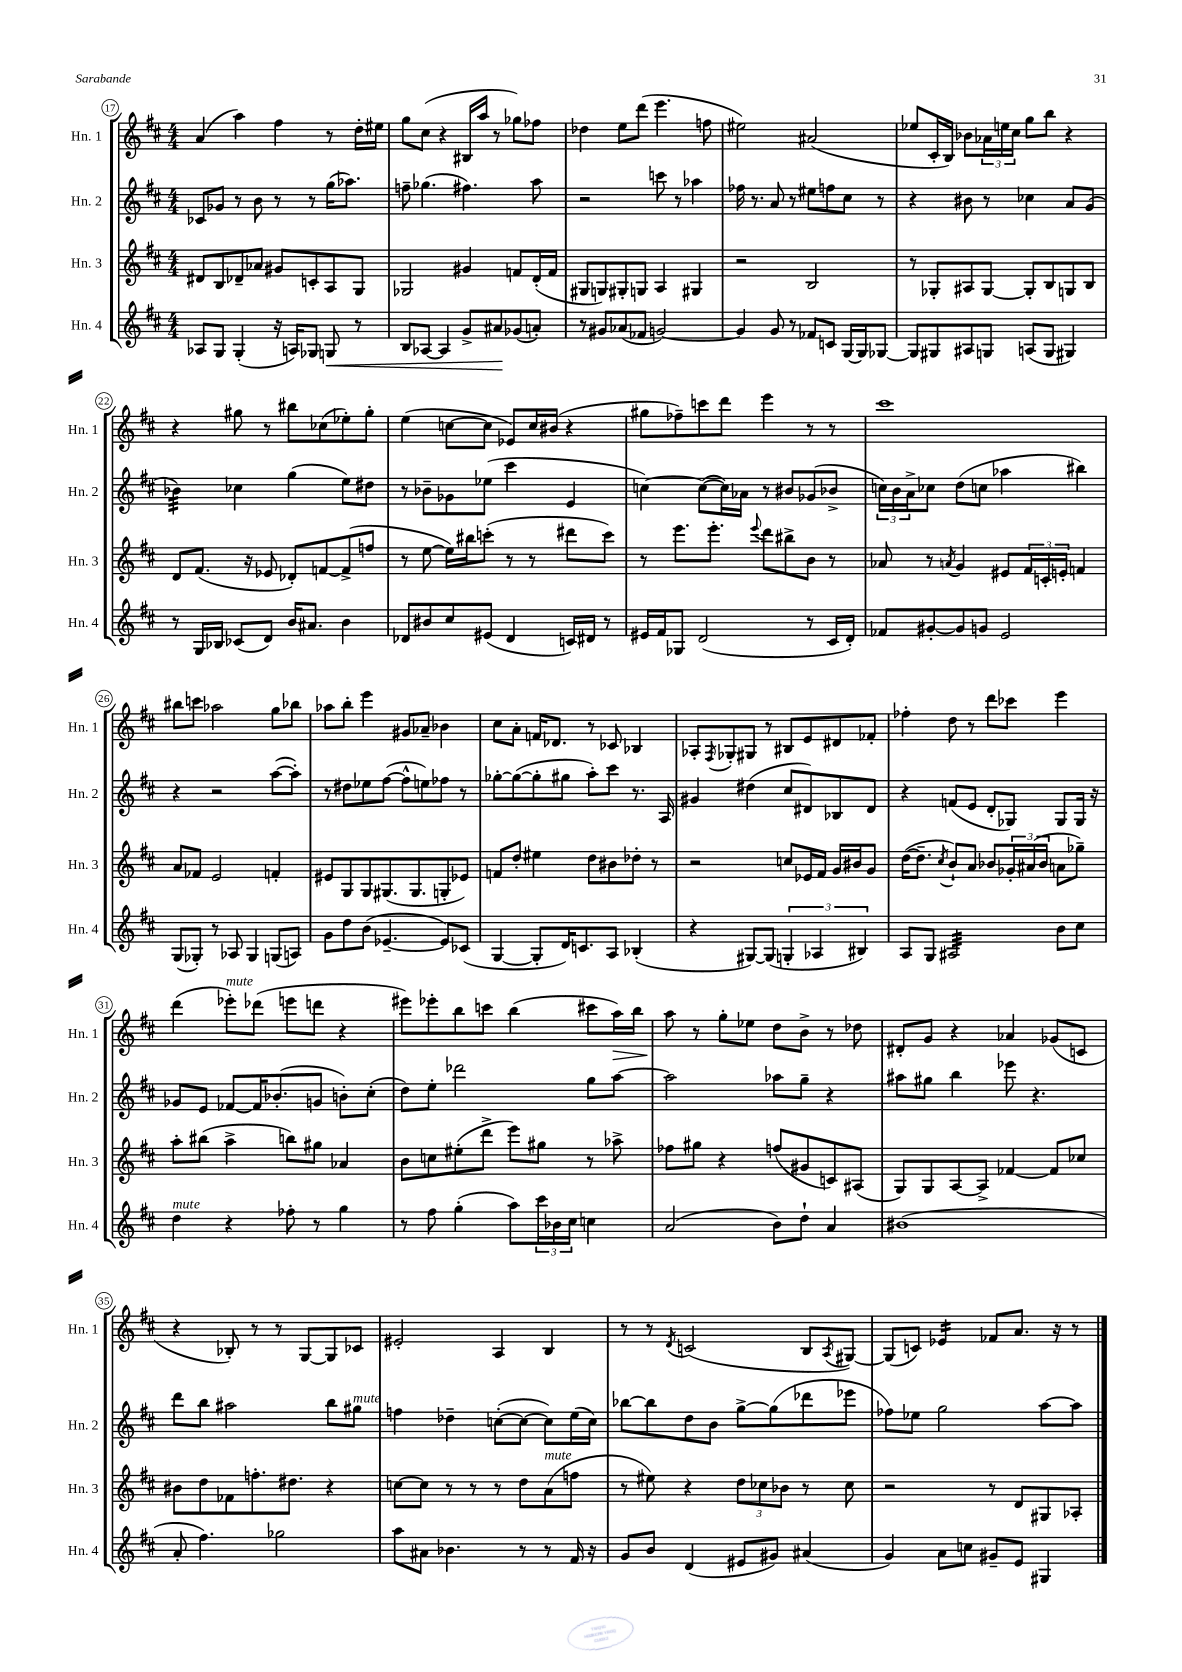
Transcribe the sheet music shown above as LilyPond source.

<<
\new StaffGroup <<
\new Staff = "s0" \with { instrumentName = "Hn. 1" shortInstrumentName = "Hn. 1" } {
    \clef treble \key d \major \numericTimeSignature \time 4/4
    a'4( a''4) fis''4 r8 d''16-. eis''16 |
    g''8 cis''8( r4 bis16 a''16 r8 ges''8) fes''8 |
    des''4 e''8 d'''8( e'''4. f''8 |
    eis''2) ais'2( |
    ees''8 cis'16-. b16) bes'8 \tuplet 3/2 { aes'16 e''16 cis''16 } g''8 b''8 r4 |
    r4 gis''8 r8 bis''8 ces''8( ees''8-.) gis''8-. |
    e''4( c''8~ c''8 ees'8) c''16 bis'16( r4 |
    gis''8 fes''8--) c'''8 d'''8 e'''4 r8 r8 |
    cis'''1 |
    bis''8 c'''8 aes''2 g''8 bes''8 |
    aes''8 b''8-. e'''4 gis'8 aes'8-- bes'4 |
    cis''8 a'8-. f'16 des'8. r8 ces'8 bes4 |
    aes8-. \acciaccatura { fis8 } ges8-. gis8 r8 bis8 e'8 dis'8 fes'8-. |
    fes''4-. d''8 r8 d'''8 ces'''8 e'''4 |
    d'''4( ees'''8-.^\markup { \italic "mute" }) des'''8( e'''8 d'''8 r4 |
    eis'''8) ees'''8-. b''8 c'''8 b''4( cis'''8 a''16\>) b''16 |
    a''8\! r8 g''8-. ees''8 d''8 b'8-> r8 des''8 |
    dis'8-. g'8 r4 aes'4 ges'8( c'8 |
    r4 bes8-.) r8 r8 g8~ g8 ces'8 |
    eis'2-. a4 b4 |
    r8 r8 \acciaccatura { d'8 } c'2( b8 \acciaccatura { a8 } gis8~) |
    gis8( c'8) ees'4:16 fes'8 a'8. r16 r8 \bar "|." |
}
\new Staff = "s1" \with { instrumentName = "Hn. 2" shortInstrumentName = "Hn. 2" } {
    \clef treble \key d \major \numericTimeSignature \time 4/4
    ces'8 ges'8 r8 b'8 r8 r8 g''16( aes''8.) |
    f''8-- ges''4.( fis''4.) a''8 |
    r2 c'''8 r8 aes''4 |
    fes''16 r8. a'8 r8 eis''8 f''8 cis''8 r8 |
    r4 bis'8 r8 ces''4 a'8 g'8( |
    bes'4:32) ces''4 g''4( e''8) dis''8 |
    r8 bes'8-- ges'8 ees''8( cis'''4 e'4 |
    c''4~) c''8~( c''16) aes'16 r8 bis'8 ges'8( bes'8-> |
    \tuplet 3/2 { c''16) b'16 a'16-> } ces''8 d''8( c''8 aes''4 bis''4) |
    r4 r2 a''8~( a''8-.) |
    r8 dis''8 ees''8 fis''8~( fis''8-^ e''8) fes''8 r8 |
    ges''8~-. ges''8~( ges''8-. gis''8 a''8-.) cis'''8 r8. a16 |
    gis'4 dis''4( cis''8 dis'8) bes8 dis'8 |
    r4 f'8( e'8 d'8-. ges8) ges8 ges16 r16 |
    ges'8 e'8 fes'8~ fes'16 bes'8.-.( g'8 b'8-.) cis''8-.( |
    d''8) e''8-. des'''2 g''8 a''8~ |
    a''2 aes''8 g''8-- r4 |
    ais''8 gis''8 b''4 ees'''8 r4. |
    d'''8 b''8 ais''2 b''8 gis''8^\markup { \italic "mute" } |
    f''4 des''4-- c''8~-.( c''8~ c''8) e''16( c''16) |
    bes''8~ bes''8 d''8 b'8 g''8~-> g''8( des'''8 ees'''8 |
    fes''8) ees''8 g''2 a''8~ a''8 \bar "|." |
}
\new Staff = "s2" \with { instrumentName = "Hn. 3" shortInstrumentName = "Hn. 3" } {
    \clef treble \key d \major \numericTimeSignature \time 4/4
    dis'8 b8 des'8-- aes'8 gis'8 c'8-. a8 g8 |
    ges2 gis'4 f'8 d'16-.( f'16 |
    gis8 g8) gis8-. g8 a4 gis4 |
    r2 b2 |
    r8 ges8-. ais8 ges8~ ges8-. b8 g8 b8 |
    d'8 fis'8.( r16 ees'8 des'8-.) f'8~ f'8->( f''8 |
    r8 e''8~ e''16) bis''16 c'''8-.( r8 r8 dis'''8 c'''8) |
    r8 e'''8. e'''8.-. \appoggiatura { e'''8 } d'''8 bis''8-> b'8 r8 |
    aes'8 r8 \acciaccatura { a'8 } g'4 eis'8 \tuplet 3/2 { fis'16 c'16-. e'16-. } f'4 |
    a'8 fes'8 e'2 f'4-. |
    eis'8 g8 g8 gis8.( gis8. g8-. ees'8) |
    f'8 d''8-. eis''4 d''8 bis'8 des''8-. r8 |
    r2 c''8 ees'16 fis'16 g'16 bis'16 g'8 |
    d''16~( d''8.-- \acciaccatura { cis''8 } b'8-!) a'8 bes'8 \tuplet 3/2 { ges'16-. ais'16( bes'16 } a'8 ges''8--) |
    a''8-. bis''8( a''4-> b''8) gis''8 aes'4 |
    b'8 c''8 eis''8-.( d'''8-> e'''8) gis''8 r8 aes''8-> |
    fes''8 gis''8 r4 f''8( gis'8 c'8) ais8( |
    g8) g8 a8~ a8-> fes'4~ fes'8 ces''8 |
    bis'8 d''8 fes'8 f''8.-. dis''8. r4 |
    c''8~ c''8 r8 r8 r8 d''8 a'8^\markup { \italic "mute" }( f''8 |
    r8 eis''8) r4 \tuplet 3/2 { d''8 ces''8 bes'8 } r8 ces''8 |
    r2 r8 d'8 gis8 aes8-. \bar "|." |
}
\new Staff = "s3" \with { instrumentName = "Hn. 4" shortInstrumentName = "Hn. 4" } {
    \clef treble \key d \major \numericTimeSignature \time 4/4
    aes8 g8 g4-.( r16 a16) ges8 g8\< r8 |
    b8 aes8~ aes4 g'8-> ais'8\! ges'8( a'8-.) |
    r8 gis'8 aes'8( fes'8 g'2~) |
    g'4 g'8 r8 fes'8 c'8 g16~ g16 ges8~ |
    ges8 gis8 ais8 g8 a8( g8 gis4) |
    r8 g16 bes16 ces'8( d'8) b'16 ais'8. b'4 |
    des'8 bis'8 cis''8 eis'8( des'4 c'16) dis'16 r8 |
    eis'16 fis'16 ges8 d'2( r8 cis'16 d'16-.) |
    fes'8 gis'8~-. gis'8 g'8 e'2 |
    g8( ges8-.) r8 aes8 ges4 g8( a8) |
    g'8 d''8 b'8( ees'4.~-- ees'8) ces'8( |
    g4~ g8-. d'16) c'8. a8 bes4-.( |
    r4 gis8~) gis8( \tuplet 3/2 { g4-. aes4 bis4) } |
    a8 g8 ais2:32 b'8 cis''8 |
    d''4^\markup { \italic "mute" } r4 fes''8-. r8 g''4 |
    r8 fis''8 g''4-.( a''8) \tuplet 3/2 { cis'''16 bes'16 cis''16 } c''4 |
    a'2( b'8) d''8-! a'4 |
    bis'1( |
    a'8-. fis''4.) ges''2 |
    a''8 ais'8 bes'4. r8 r8 fis'16 r16 |
    g'8 b'8 d'4( eis'8 gis'8) ais'4( |
    g'4) a'8 c''8 gis'8-- e'8 gis4 \bar "|." |
}
>>
>>
\layout { \context { \Score currentBarNumber = #17 \override BarNumber.stencil = #(make-stencil-circler 0.1 0.3 ly:text-interface::print) } }
